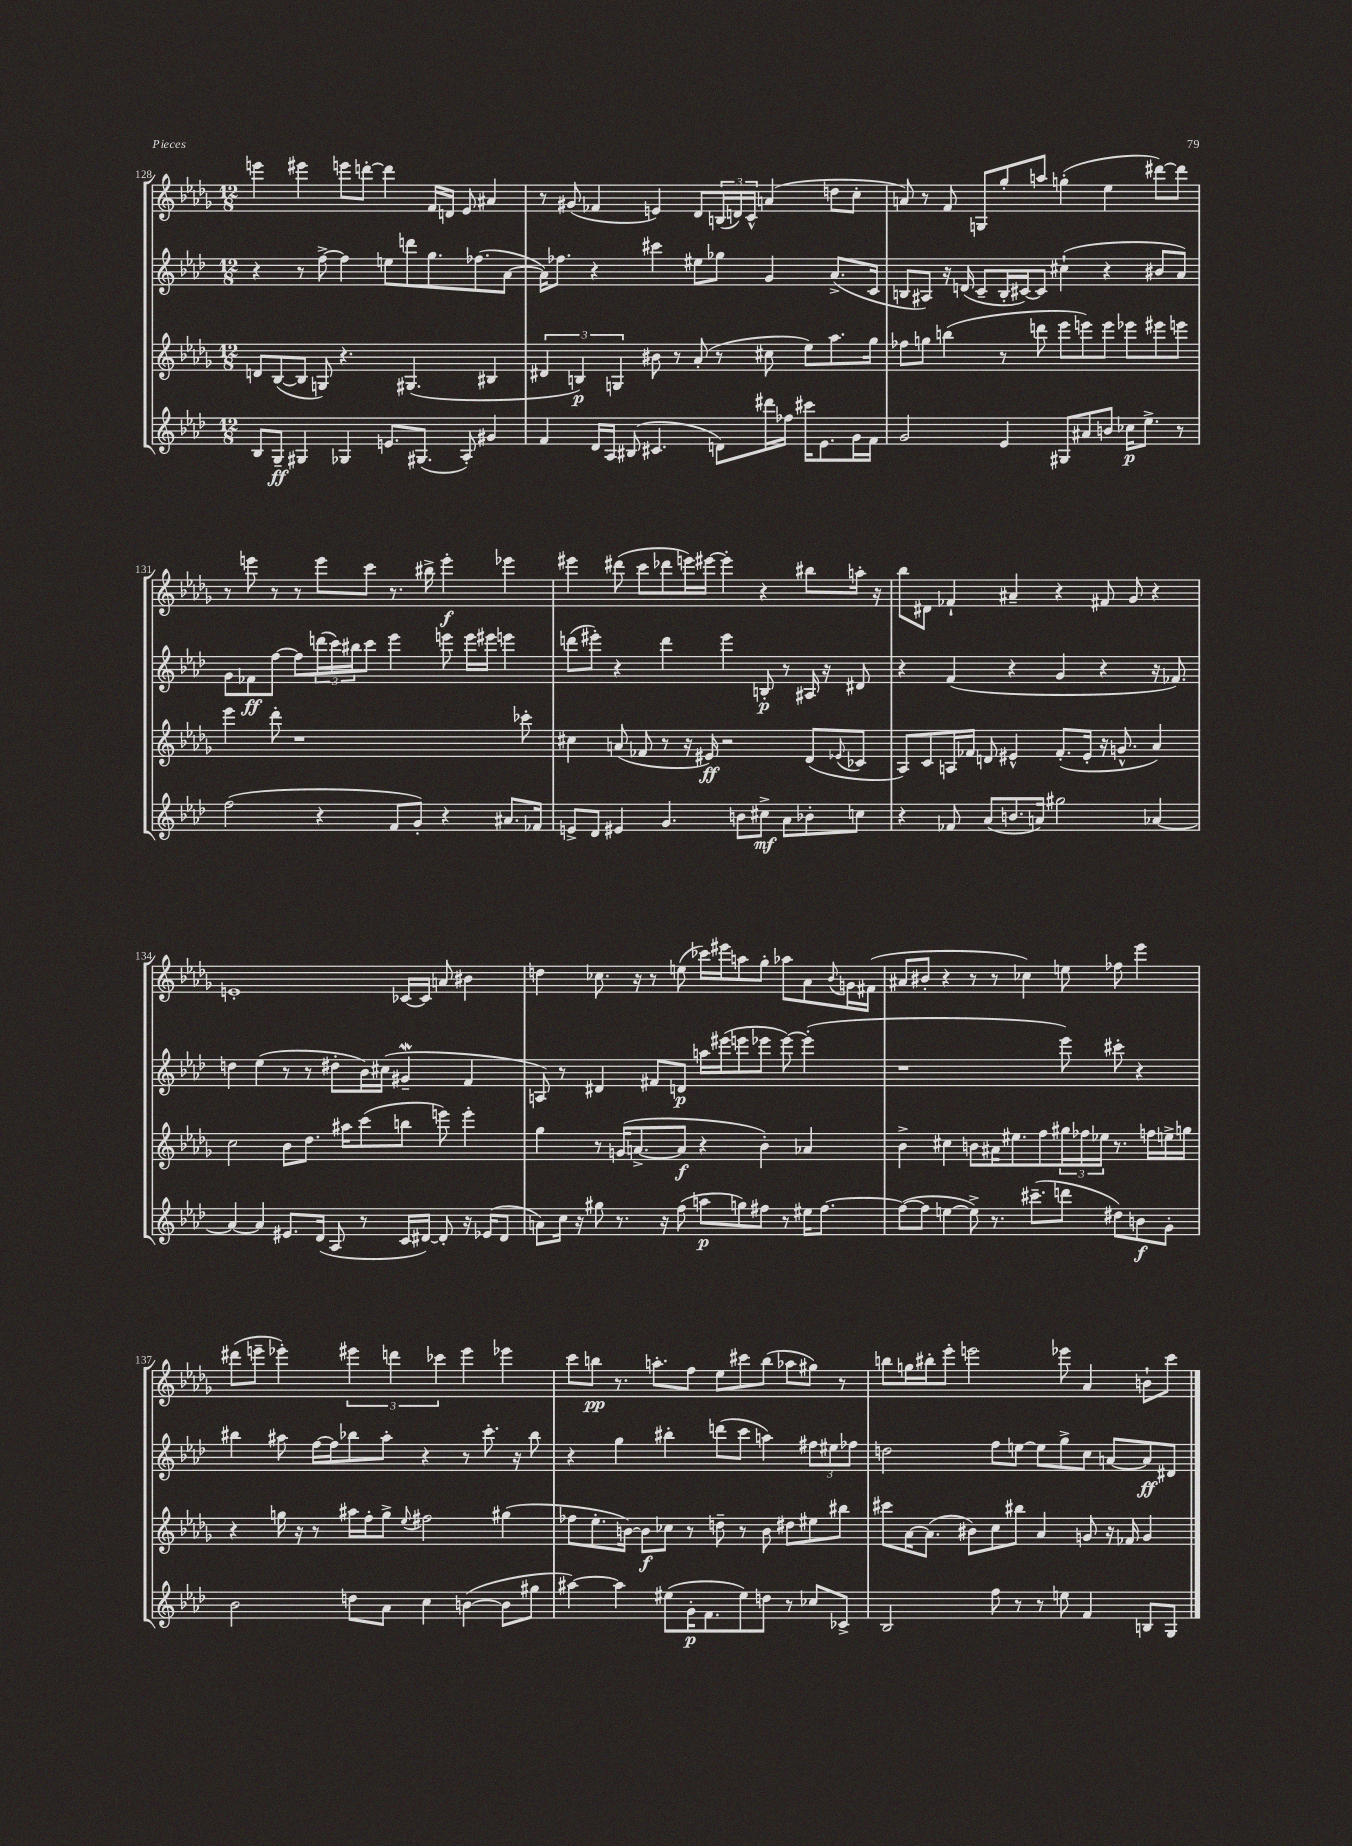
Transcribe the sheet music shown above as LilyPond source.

<<
\new StaffGroup <<
\new Staff = "s0" {
    \clef treble \key des \major \numericTimeSignature \time 12/8
    e'''4 eis'''4 e'''8 d'''8~-. d'''4 f'16 d'16 ees'8 ais'4 |
    r8 gis'8( fes'4 e'4) des'8 \tuplet 3/2 { b16( d'16) c'16-^ } a'4( d''8 c''8-. |
    a'8) r8 f'8 g8 ges''8-. a''8 g''4-.( ees''4 dis'''8~) dis'''8 |
    r8 e'''8 r8 r8 e'''8 c'''8 r8. bis''16-> e'''4-.\f ees'''4 |
    eis'''4 dis'''8( c'''8 des'''8 e'''16) eis'''16~ eis'''4-. r4 bis''8 a''16-. r16 |
    bes''8 dis'8 fes'4-! ais'4-- r4 fis'8 ges'8 r4 |
    e'1-. ces'16~ ces'16 a'8 bis'4 |
    d''4 ces''8. r16 r8 e''8( ces'''16) eis'''16 a''8 ges''8-. aes''8 aes'8 \appoggiatura { bes'8 } g'16 fis'16( |
    ais'8 bis'8-. r4 r8 r8 ces''4) e''8 fes''8 ees'''4 |
    dis'''8( e'''8-- ees'''4-.) \tuplet 3/2 { eis'''4 d'''4 ces'''4 } eis'''4 ees'''4 |
    c'''8 b''8\pp r8. a''8.-. f''8 ees''8 cis'''8 b''8( aes''8 gis''8) r8 |
    b''8 g''16 bis''16-. ees'''8-. e'''2 ees'''8 aes'4 b'8-! c'''8 \bar "|." |
}
\new Staff = "s1" {
    \clef treble \key aes \major \numericTimeSignature \time 12/8
    r4 r8 f''8~-> f''4 e''8 d'''8 g''8. fes''8.( aes'8~ |
    aes'16) fes''8. r4 cis'''4 eis''8 ges''8 g'4 aes'8.->( c'16 |
    b8 ais8) r16 d'16( c'8-- b16-. cis'16~) cis'8 cis''4-!( r4 bis'8 aes'8) |
    g'8 fes'8\ff f''8~ f''8 \tuplet 3/2 { d'''16( c'''16) bis''16 } c'''8 ees'''4 e'''8 e'''16 eis'''16 e'''4 |
    d'''8( eis'''8-.) r4 d'''4 eis'''4 b8-.\p r8 ais16 r16 dis'8 |
    r4 f'4( r4 g'4 r4 r16 fes'8.) |
    d''4 ees''4( r8 r8 dis''8-. bes'16) cis''16( gis'4--\mordent f'4 |
    a8) r8 dis'4 fis'8 d'8\p a''16 eis'''16( e'''8 ees'''8 ees'''8~) ees'''4-.( |
    r1 ees'''8) cis'''8-. r4 |
    bis''4 ais''8 f''16~ f''16 bes''8 ais''8-. r4 r8 c'''8.-. r16 bes''8 |
    r4 g''4 bis''4-. d'''8( c'''8 a''4) \tuplet 3/2 { fis''8 eis''8 fes''8 } |
    d''2 f''8 e''8~ e''8 g''8-> c''8 a'8~ a'8\ff dis'8 \bar "|." |
}
\new Staff = "s2" {
    \clef treble \key des \major \numericTimeSignature \time 12/8
    d'8 bes8~( bes8 g8) r4. gis4.( bis4 |
    \tuplet 3/2 { dis'4 b4\p) g4 } bis'8 r8 aes'8-.( r8 cis''8 ees''8) aes''8. ges''16 |
    fes''8 g''8 b''4( r8 d'''8 ees'''8 e'''8) e'''8 ees'''8 eis'''8 e'''8 |
    ees'''4 des'''8-. r1 ces'''8-. |
    cis''4 a'8( fes'8 r8 r16 eis'16\ff) r2 des'8( \appoggiatura { ees'8 } ces'8 |
    aes8) c'8 a16 fes'16 d'8 eis'4-^ fes'8.-.( eis'16-. r16 g'8.-^ aes'4) |
    c''2 bes'8 des''8. ais''16 c'''8( b''8 e'''8) e'''4-. |
    ges''4 r8 g'16( a'8.~-> a'8\f r4 bes'4-.) aes'4 |
    bes'4-> cis''4 b'8 ais'16 eis''8. f''8 \tuplet 3/2 { gis''16 fes''16 ees''16 } r8. f''16 e''16-> g''16 |
    r4 g''16 r16 r8 ais''16 f''16-. g''8-> \appoggiatura { ees''8 } fis''2 gis''4( |
    fes''8 ees''8.-. b'16~) b'8\f ces''8 r8 d''8-- r8 b'8 dis''8 eis''8 bis''8 |
    cis'''8 aes'16~ aes'8.( bis'8) c''8 bis''8 aes'4 g'8 r16 fes'16 g'4 \bar "|." |
}
\new Staff = "s3" {
    \clef treble \key aes \major \numericTimeSignature \time 12/8
    bes8 g8--\ff gis4 ges4 e'8. gis8.( aes8-.) gis'4 |
    f'4 des'16 aes16 bis8( cis'4. d'8) dis'''16 fes''16 cis'''16 ees'8. g'16 f'16 |
    g'2 ees'4 gis8 ais'8 b'8 ces''16\p ees''8.-> r8 |
    f''2( r4 f'8 g'8-.) r4 ais'8. fes'16 |
    e'8-> des'8 eis'4 g'4. b'8 cis''8->\mf aes'8 bes'8-. c''8 |
    r4 fes'8 aes'8( b'8. a'16) gis''2 aes'4~ |
    aes'4~ aes'4 eis'8. des'16( aes8 r8 c'16 dis'16~) dis'8-. r16 ees'16( dis'8 |
    a'8) c''16 r16 gis''8 r8. r16 f''8( a''8\p g''8) fis''8 r8 eis''16 fis''8.~ |
    fis''8~( fis''8 e''4~ e''8->) r8. cis'''8.--( d'''8 dis''8) b'8\f g'8-. |
    bes'2 d''8 aes'8 c''4 b'4~( b'8 gis''8 |
    ais''4~) ais''4 eis''8( g'16-.\p f'8. eis''8) d''8 r8 ces''8 ces'8-> |
    bes2 f''8 r8 r8 e''8 f'4 b8 g8 \bar "|." |
}
>>
>>
\layout { \context { \Score currentBarNumber = #128 } }
